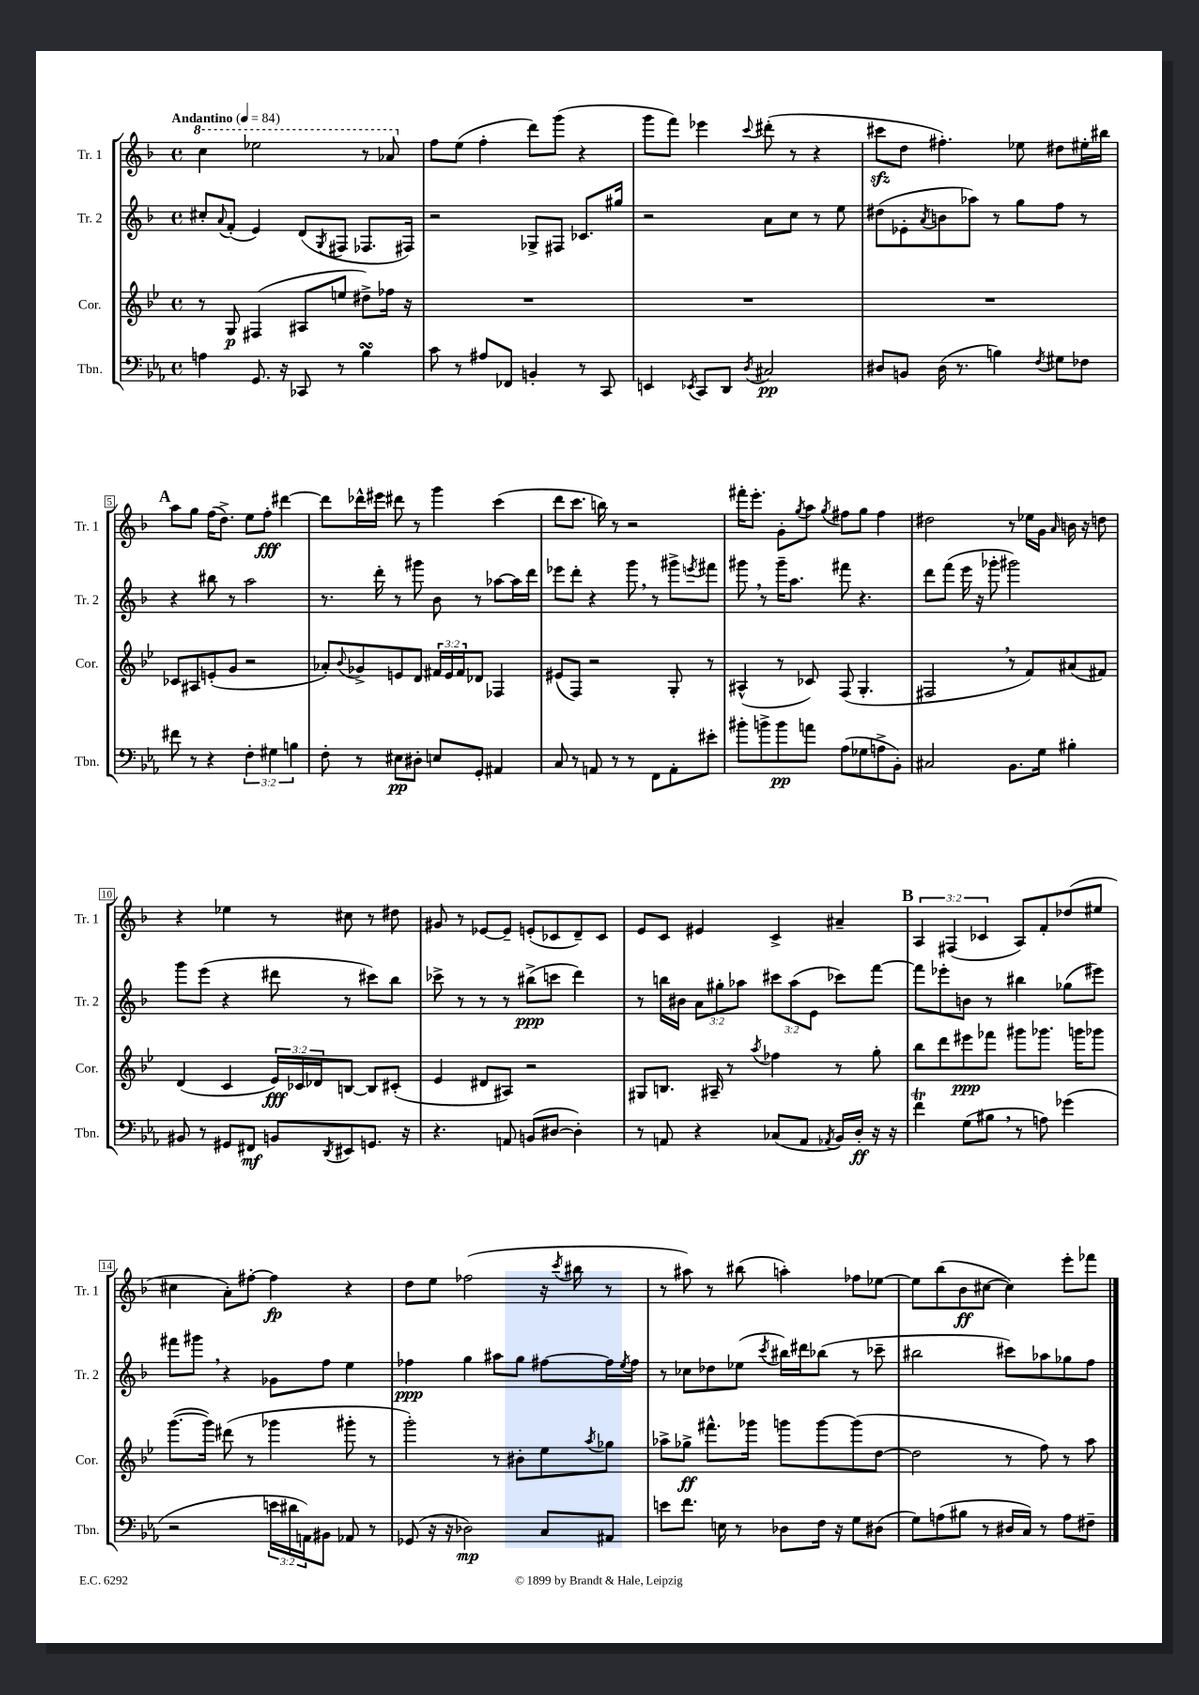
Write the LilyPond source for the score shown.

<<
\new StaffGroup <<
\new Staff = "s0" \with { instrumentName = "Tr. 1" shortInstrumentName = "Tr. 1" } {
    \clef treble \key f \major \defaultTimeSignature \time 4/4 \override Staff.TupletNumber.text = #tuplet-number::calc-fraction-text \tempo "Andantino" 4 = 84
    \ottava #1 c'''4 ees'''2 r8 aes''8 \ottava #0 |
    f''8 e''8( f''4-. d'''8) g'''8( r4 |
    g'''8 f'''8) ees'''4 \appoggiatura { c'''8 } dis'''8-.( r8 r4 |
    cis'''8\sfz d''8 fis''4.-.) ees''8 dis''8 eis''16-. bis''16 |
    \mark \markup { \bold "A" } a''8 g''8 f''16( d''8.->) e''8 f''8-.\fff dis'''4~ |
    dis'''8 des'''16-^ eis'''16 dis'''8 r8 g'''4 c'''4( |
    d'''8 c'''8. b''16) r8 r2 |
    fis'''16-. e'''8.-. g'8-. \acciaccatura { g''8 } a''8 \acciaccatura { g''8 } fis''8 g''8 fis''4 |
    dis''2 r8 ees''16 g'16 \grace { a'16 } b'16 r16 d''8 |
    r4 ees''4 r8 cis''8 r8 dis''8 |
    gis'8 r8 ees'8~ ees'8-- e'8-.( ces'8 d'8--) ces'8 |
    e'8 c'8 eis'4 c'4-> ais'4-- |
    \mark \markup { \bold "B" } \tuplet 3/2 { a4 fis4( ces'4 } a8) f'8-. des''8( eis''8 |
    cis''4 a'8-.) fis''8~-. fis''4\fp r4 |
    d''8 e''8 fes''2( r16 \acciaccatura { c'''8 } bis''16 r8 |
    r8 ais''8) r8 bis''8( a''4-.) fes''8 ees''8~ |
    ees''8 bes''8( bes'8\ff cis''8~ cis''4) e'''8-. fes'''8 \bar "|." |
}
\new Staff = "s1" \with { instrumentName = "Tr. 2" shortInstrumentName = "Tr. 2" } {
    \clef treble \key f \major \defaultTimeSignature \time 4/4 \override Staff.TupletNumber.text = #tuplet-number::calc-fraction-text
    cis''8-. \appoggiatura { a'8 } f'8-.( e'4) d'8( \acciaccatura { g8 } fis8 fes8. fis16) |
    r2 ges8-> fis8 ces'8. gis''16 |
    r2 a'8 c''8 r8 e''8 |
    dis''8( ees'8-. \acciaccatura { a'8 } b'8 aes''8) r8 g''8 f''8 r8 |
    \mark \markup { \bold "A" } r4 bis''8 r8 a''2 |
    r8. d'''16-. r8 gis'''8 bes'8 r8 aes''8~ aes''16 d'''16 |
    ees'''8 d'''8-. r4 g'''8 \breathe r8 gis'''8-> \acciaccatura { e'''8 } fis'''8 |
    gis'''8 \breathe r8 gis'''16-- a''8. fis'''8 r4. |
    d'''8 f'''8( e'''16 r16 ges'''8-. gis'''2) |
    g'''8 e'''8( r4 dis'''8 r8 cis'''8) bes''8 |
    ces'''8-> r8 r8 r8 bis''8->\ppp( c'''8 d'''4) |
    r8 b''16 bis'16 \tuplet 3/2 { a'8 gis''8-. aes''8 } \tuplet 3/2 { cis'''8 aes''8( e'8 } ces'''8) f'''8~ |
    \mark \markup { \bold "B" } f'''8 ees'''8-. b'8 r8 bis''4 ges''8( eis'''8) |
    fis'''8 gis'''8 \breathe r4 ges'8 f''8 e''4 |
    fes''4\ppp g''4 ais''8 g''8 fis''8~ fis''16 \acciaccatura { e''8 } fis''16 |
    r8 ces''8 des''8 ees''8( \acciaccatura { c'''8 } bis''16) dis'''16 bes''8( r8 ces'''8-- |
    bis''2 cis'''8) aes''8 ges''8 f''8 \bar "|." |
}
\new Staff = "s2" \with { instrumentName = "Cor." shortInstrumentName = "Cor." } {
    \clef treble \key bes \major \defaultTimeSignature \time 4/4 \override Staff.TupletNumber.text = #tuplet-number::calc-fraction-text
    r8 g8\p fis4( ais8 e''8 dis''8->) fes''16 r16 |
    R1 |
    R1 |
    R1 |
    \mark \markup { \bold "A" } ces'8 ais8 e'8-.( g'8 r2 |
    aes'8-.) \appoggiatura { bes'8 } ges'8-> e'8 d'8 \tuplet 3/2 { fis'16 e'16 fis'16 } des'8 fes4 |
    eis'8( f8) r2 g8-. r8 |
    ais4-^( r8 ces'8) f8( g4.-. |
    fis2 \breathe r8 f'8) ais'8( fis'8) |
    d'4( c'4 \tuplet 3/2 { ees'16\fff) ces'16 des'16 } b8~ b8 cis'8-.( |
    ees'4 dis'8 ais8) r2 |
    gis8 b8. ais16-- r8 \acciaccatura { a''8 } fes''4 r8 g''8-. |
    \mark \markup { \bold "B" } bes''8 d'''8 eis'''8\ppp fes'''8 gis'''8 ges'''8. g'''16 ges'''8 |
    g'''8.~( g'''16) dis'''8( r8 ges'''4 gis'''8-. r8 |
    g'''2-.) r8 bis'8-. ees''8 \acciaccatura { a''8 } ges''8 |
    aes''8-> ges''8->\ff fis'''8.-^ ges'''16 g'''8 g'''8~ g'''8( d''8~ |
    d''2 r8 f''8) r8 a''8 \bar "|." |
}
\new Staff = "s3" \with { instrumentName = "Tbn." shortInstrumentName = "Tbn." } {
    \clef bass \key ees \major \defaultTimeSignature \time 4/4 \override Staff.TupletNumber.text = #tuplet-number::calc-fraction-text
    a4 g,8. r16 ces,8 r8 bes4\turn |
    c'8 r8 ais8 fes,8 b,4-. r8 c,8 |
    e,4 \acciaccatura { ees,8 } c,8 d,8 \acciaccatura { d8 } cis2\pp |
    dis8 b,8 dis16( r8. b4) \acciaccatura { f8 } gis8 fes8 |
    \mark \markup { \bold "A" } fis'8 r8 r4 \tuplet 3/2 { f4-. gis4 b4 } |
    f8-. r8 eis8\pp dis8-. e8 g,8-. ais,4 |
    c8 r8 a,8 r8 r8 f,8 a,8-. eis'8-. |
    bis'8-. b'8-> b'8\pp a'8 aes8( ges8 a8-> bes,8-.) |
    cis2 bes,8. g16 bis4-. |
    bis,8 r8 gis,8 fis,8\mf b,8 \acciaccatura { d,8 } eis,8 g,8. r16 |
    r4. a,8 b,8( dis8~ dis4-.) |
    r8 a,8 r4 ces8( a,8 \acciaccatura { aes,8 } bes,16) d16-.\ff r16 r16 |
    \mark \markup { \bold "B" } f'4\trill g8( bis8 \breathe r8 a8) ges'4( |
    r2 \tuplet 3/2 { e'16 dis'16 a,16) } bis,8 aes,8 r8 |
    ges,8( r16 r16 des2\mp) c8 ais,8 |
    e'8 f'8. e16 r8 des8 f16 r16 g8 dis8( |
    g8) a8( bis8 r8 dis16 c16) r8 a8 fis8-- \bar "|." |
}
>>
>>
\layout { \context { \Score \override BarNumber.stencil = #(make-stencil-boxer 0.1 0.3 ly:text-interface::print) } }
